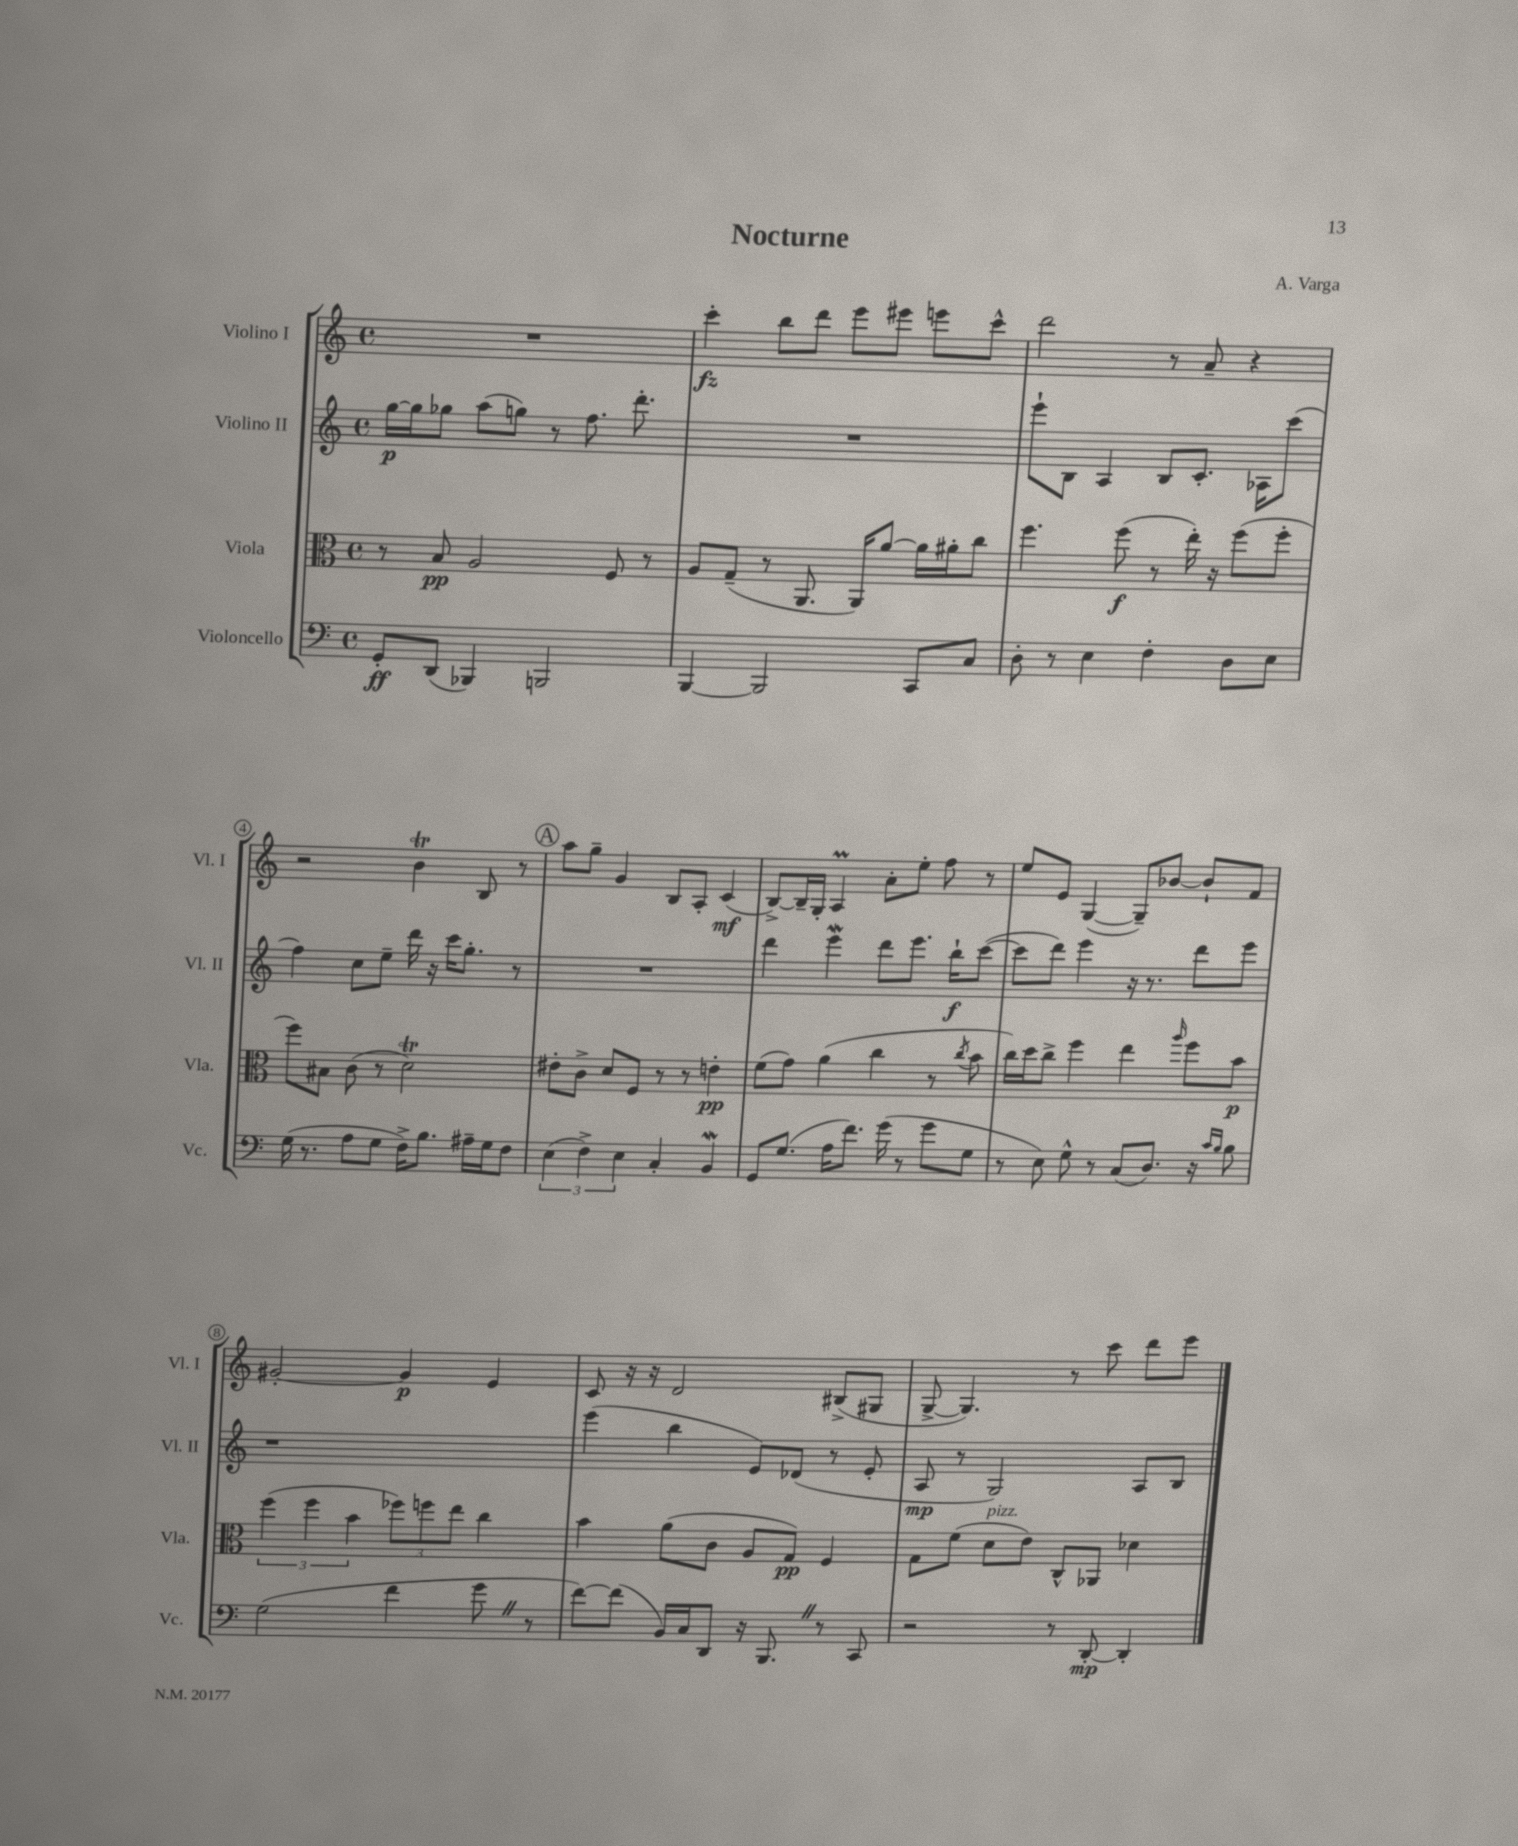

**kern	**dynam	**kern	**dynam	**kern	**dynam	**kern	**dynam
*part4	*part4	*part3	*part3	*part2	*part2	*part1	*part1
*staff4	*staff4	*staff3	*staff3	*staff2	*staff2	*staff1	*staff1
*I"Violoncello	*	*I"Viola	*	*I"Violino II	*	*I"Violino I	*
*I'Vc.	*	*I'Vla.	*	*I'Vl. II	*	*I'Vl. I	*
*clefF4	*	*clefC3	*	*clefG2	*	*clefG2	*
*k[]	*	*k[]	*	*k[]	*	*k[]	*
*M4/4	*	*M4/4	*	*M4/4	*	*M4/4	*
*met(c)	*	*met(c)	*	*met(c)	*	*met(c)	*
=1	=1	=1	=1	=1	=1	=1	=1
8GG'/L	ff	8r	.	[16gg\LL	p	1r	.
.	.	.	.	16gg\J]	.	.	.
(8DD/J	.	8B/	pp	8gg-X\J	.	.	.
4BBB-X/)	.	2A/	.	(8aa\L	.	.	.
.	.	.	.	8ggn\J)	.	.	.
2BBBn/	.	.	.	8r	.	.	.
.	.	.	.	8.ff\	.	.	.
.	.	8F/	.	.	.	.	.
.	.	.	.	8.ddd'\	.	.	.
.	.	8r	.	.	.	.	.
=2	=2	=2	=2	=2	=2	=2	=2
[4BBB/	.	8A/L	.	1r	.	4ccc'\	fz
.	.	(8G~/J	.	.	.	.	.
2BBB/]	.	8r	.	.	.	8bb\L	.
.	.	8.AA/	.	.	.	8ddd\J	.
.	.	.	.	.	.	8eee\L	.
.	.	16AA/KL)	.	.	.	.	.
.	.	[8a/J	.	.	.	8eee#X\J	.
8CC/L	.	16a\LL]	.	.	.	8eeen\L	.
.	.	16a#X'\J	.	.	.	.	.
8C/J	.	8cc\J	.	.	.	8ccc^^\J	.
=3	=3	=3	=3	=3	=3	=3	=3
8D'\	.	4.ff\	.	8eee`\L	.	2ddd\	.
8r	.	.	.	8B\J	.	.	.
4E\	.	.	.	4A/	.	.	.
.	.	(8ff\	f	.	.	.	.
4F'\	.	8r	.	8B/L	.	8r	.
.	.	16ee'\)	.	8.c'/J	.	8a~/	.
.	.	16r	.	.	.	.	.
8D\L	.	(8ff\L	.	.	.	4r	.
.	.	.	.	16A-X\KL	.	.	.
8E\J	.	8ff'\J	.	(8ccc\J	.	.	.
!!LO:LB:g=z
=4	=4	=4	=4	=4	=4	=4	=4
(16G\	.	8ff\L)	.	4ff\)	.	2r	.
8.r	.	.	.	.	.	.	.
.	.	8B#X\J	.	.	.	.	.
8A\L	.	(8c\	.	8cc\L	.	.	.
8G\J	.	8r	.	8ee~\J	.	.	.
16F^\KL)	.	2dT\)	.	16ddd\	.	4bt\	.
8.B\J	.	.	.	16r	.	.	.
.	.	.	.	16ccc\KL	.	.	.
.	.	.	.	8.gg'\J	.	.	.
16A#X~\LL	.	.	.	.	.	8B/	.
16G\J	.	.	.	.	.	.	.
8F\J	.	.	.	8r	.	8r	.
!!LO:REH:place=s1:t=A
=5	=5	=5	=5	=5	=5	=5	=5
(6E\	.	8e#X'\L	.	1r	.	8aa\L	.
.	.	8c^\J	.	.	.	8gg~\J	.
6F^\)	.	.	.	.	.	.	.
.	.	8d/L	.	.	.	4g/	.
6E\	.	.	.	.	.	.	.
.	.	8F/J	.	.	.	.	.
4C'/	.	8r	.	.	.	8B/L	.
.	.	8r	.	.	.	8A'/J	.
4BBW/	.	4en'\	pp	.	.	(4c/	mf
=6	=6	=6	=6	=6	=6	=6	=6
8GG/L	.	(8f\L	.	4ddd\	.	[8B^/L)	.
(8.G/J	.	8g\J)	.	.	.	16B~/L]	.
.	.	.	.	.	.	16G'/JJ	.
.	.	(4a\	.	4eeeW\	.	4AM/	.
16A\KL	.	.	.	.	.	.	.
8.f\J)	.	.	.	.	.	.	.
.	.	4cc\	.	8ddd\L	.	8a'\L	.
(16g\	.	.	.	.	.	.	.
8r	.	.	.	8.eee\J	.	8ee'\J	.
8g\L	.	8r	.	.	.	8ff\	.
.	.	.	.	16bb`\KL	f	.	.
.	.	8qcc/	.	.	.	.	.
8G\J	.	8b\	.	([8ccc\J	.	8r	.
=7	=7	=7	=7	=7	=7	=7	=7
8r	.	16cc\LL)	.	8ccc\L]	.	8ee/L	.
.	.	16dd\J	.	.	.	.	.
8E\)	.	8cc^\J	.	8ddd\J)	.	8e/J	.
8G^^\	.	4ff\	.	4eee\	.	([4G/	.
8r	.	.	.	.	.	.	.
(8C/L	.	4ee\	.	16r	.	8G~/L])	.
.	.	.	.	8.r	.	.	.
8.D/J)	.	.	.	.	.	[8b-X/J	.
.	.	16qqaa/	.	.	.	.	.
.	.	8ff\L	.	8ddd\L	.	8b-`/L]	.
16r	.	.	.	.	.	.	.
16qqc/LL	.	.	.	.	.	.	.
16qqB/JJ	.	.	.	.	.	.	.
8B\	.	8b\J	p	8eee\J	.	8f/J	.
!!LO:LB:g=z
=8	=8	=8	=8	=8	=8	=8	=8
(2G\	.	(6ff\	.	1r	.	[2g#X'/	.
.	.	6ff\	.	.	.	.	.
.	.	6b\	.	.	.	.	.
4f\	.	12ff-X\L)	.	.	.	4g#/]	p
.	.	12ffn\	.	.	.	.	.
.	.	12ee\J	.	.	.	.	.
8gZ\	.	4cc\	.	.	.	4e/	.
8r	.	.	.	.	.	.	.
=9	=9	=9	=9	=9	=9	=9	=9
[8f\L)	.	4b\	.	(4eee\	.	8c/	.
(8f\J]	.	.	.	.	.	16r	.
.	.	.	.	.	.	16r	.
16BB/LL)	.	(8a\L	.	4bb\	.	2d/	.
16C/J	.	.	.	.	.	.	.
8DD/J	.	8c\J	.	.	.	.	.
16r	.	8A/L	.	8e/L)	.	.	.
8.BBBZ/	.	.	.	.	.	.	.
.	.	8G/J)	pp	(8d-X/J	.	.	.
8r	.	4F/	.	8r	.	(8B#X^/L	.
8CC/	.	.	.	8e'/	.	8G#X/J	.
=10	=10	=10	=10	=10	=10	=10	=10
2r	.	8G\L	.	8A/	mp	[8G^/	.
.	.	(8f\J	.	8r	.	4.G/])	.
!	!	!LO:TX:a:i:t=pizz.	!	!	!	!	!
.	.	8d\L	.	2G/)	.	.	.
.	.	8e\J)	.	.	.	.	.
8r	.	8C^^/L	.	.	.	8r	.
[8DD'/	mp	8AA-X/J	.	.	.	8ccc\	.
4DD'/]	.	4d-X\	.	8A/L	.	8ddd\L	.
.	.	.	.	8B/J	.	8eee\J	.
==	==	==	==	==	==	==	==
*-	*-	*-	*-	*-	*-	*-	*-
